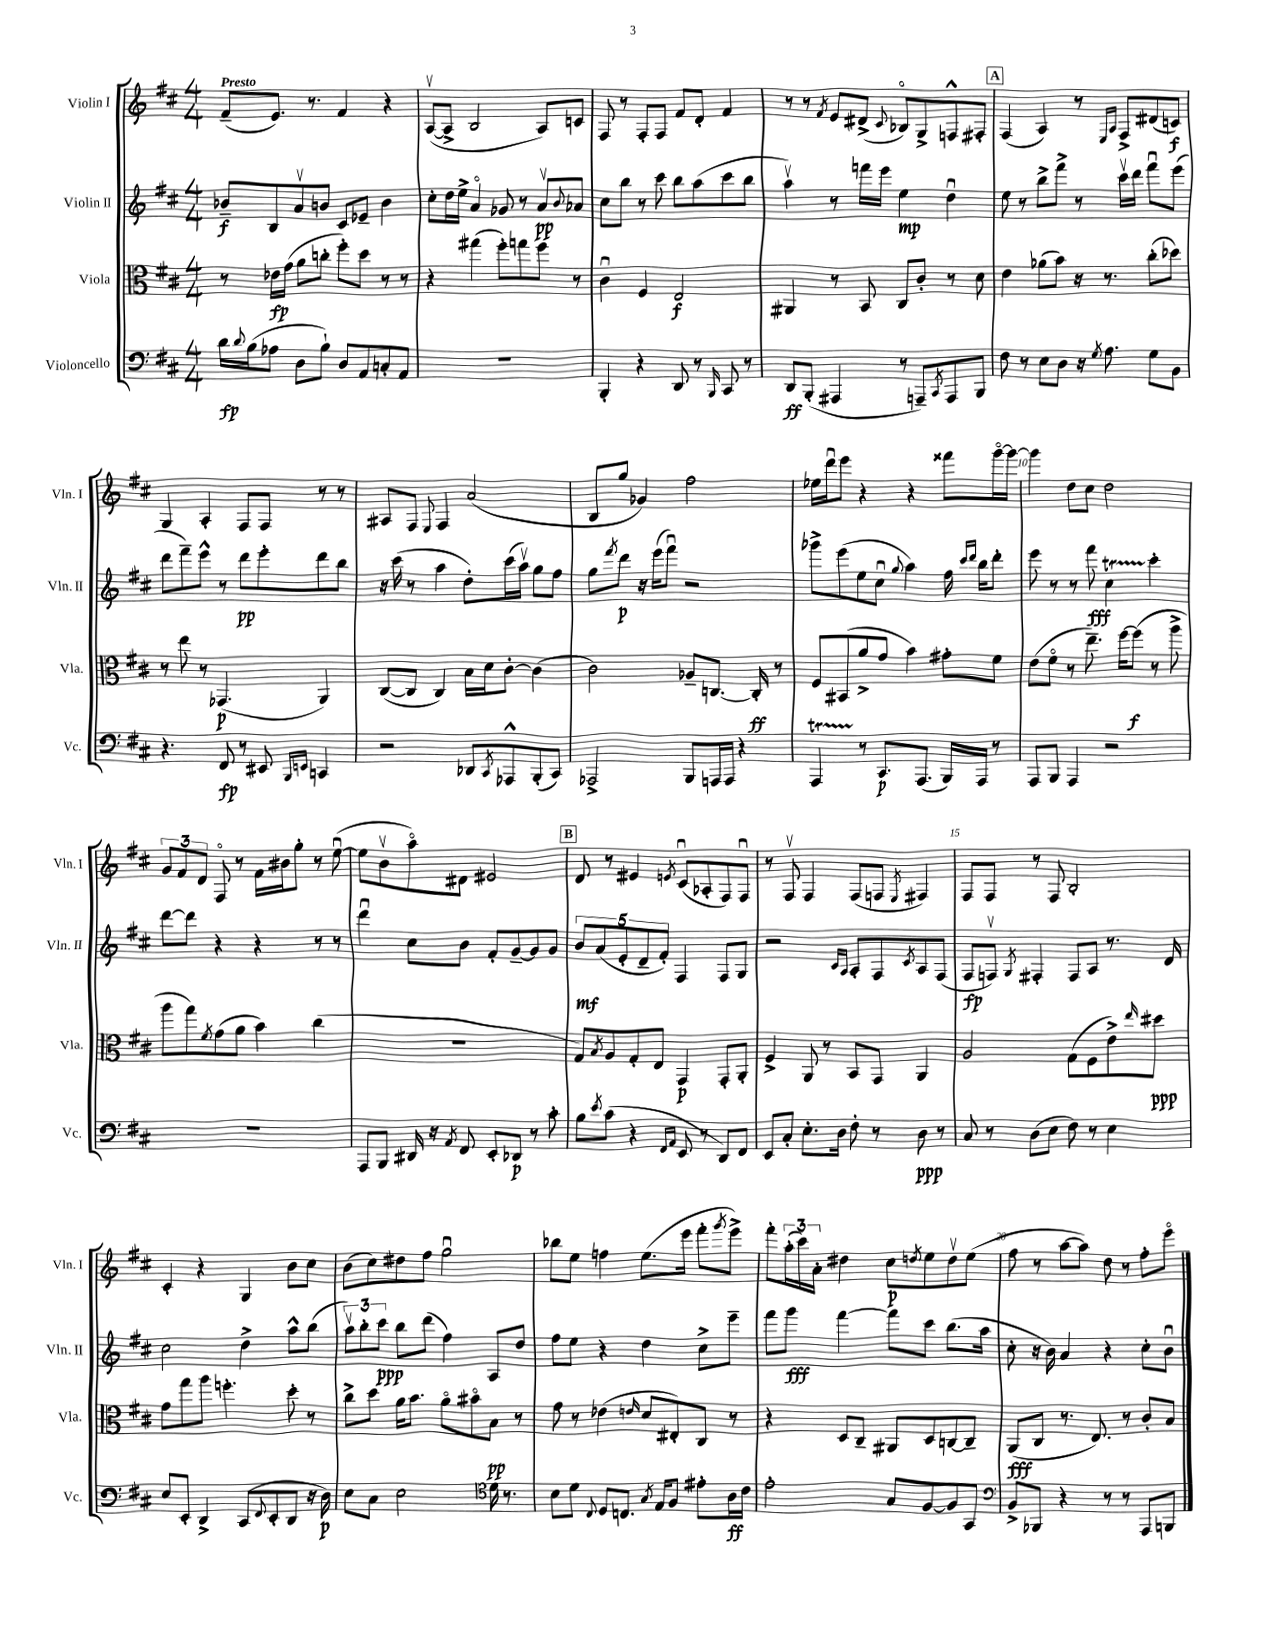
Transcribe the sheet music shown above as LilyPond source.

<<
\new StaffGroup <<
\new Staff = "s0" \with { instrumentName = "Violin I" shortInstrumentName = "Vln. I" } {
    \clef treble \key d \major \numericTimeSignature \time 4/4 \tempo "Presto"
    fis'8--( e'8.) r8. fis'4 r4 |
    a8~\upbow( a8-> b2 a8) c'8 |
    fis8 r8 fis8-. fis8 fis'8 d'8-. fis'4 |
    r8 r8 \acciaccatura { fis'8 } e'8 dis'8->( \appoggiatura { cis'8 } bes8\flageolet) g8-> f8-^ fis8-. |
    \mark \markup { \box "A" } fis4( a4) r8 \grace { e16 a16 } fis8-> dis'8( c'8\f) |
    g4 a4-. fis8 fis8 r8 r8 |
    ais8 fis8 \appoggiatura { e8 } fis4 a'2( |
    b8 g''8 ges'4) fis''2 |
    ees''16 d'''16\downbow e'''8 r4 r4 fisis'''8 g'''16~\flageolet g'''16~ |
    g'''4 d''8 cis''8 d''2 |
    \tuplet 3/2 { g'8 fis'8 d'8 } fis8\flageolet r8 fis'16 bis'16 g''8-. r8 e''8~\downbow( |
    e''8 b'8\upbow a''8\flageolet) dis'8 eis'2 |
    \mark \markup { \box "B" } d'8 r8 eis'4 \acciaccatura { e'8 } cis'8\downbow( aes8-. fis8) fis8\downbow |
    r8 fis8\upbow fis4 fis8( f8 \acciaccatura { e8 } fis4) |
    fis8 fis8 r8 fis8 b2-. |
    cis'4-. r4 g4 b'8 cis''8 |
    b'8( cis''8) dis''8 fis''8 g''2\downbow |
    bes''8 e''8 f''4 e''8.( e'''16 fis'''8-. \acciaccatura { g'''8 } e'''8->) |
    fis'''8-. \tuplet 3/2 { a''16-.( cis'''16) a'16-. } dis''4 cis''8\p \acciaccatura { d''8 } e''8 d''8\upbow e''8( |
    fis''8 r8 a''8~ a''8) d''8 r8 fis''8-. e'''8\flageolet \bar "|." |
}
\new Staff = "s1" \with { instrumentName = "Violin II" shortInstrumentName = "Vln. II" } {
    \clef treble \key d \major \numericTimeSignature \time 4/4
    bes'8--\f b8 a'8\upbow b'8 cis'8 ees'8-- b'4 |
    cis''8-. d''16 e''16-> a'4\flageolet ges'8 r8 a'8\upbow\pp \appoggiatura { b'8 } aes'8 |
    cis''8 b''8 r8 cis'''8 b''8 a''8( cis'''8 b''8 |
    a''4\upbow) r8 f'''16 e'''16 e''4\mp d''4\downbow |
    \mark \markup { \box "A" } e''8 r8 b''8-> fis'''8-> r8 cis'''16\upbow d'''16 fis'''8\downbow e'''8( |
    d'''8 fis'''8--) e'''8-^ r8 d'''8\pp e'''8-. d'''8 b''8 |
    r16 cis'''16( r8 a''4 d''8-.) cis'''16( a''16\upbow) g''8 fis''8 |
    g''8 \acciaccatura { fis'''8 } d'''8\p r16 e'''16( fis'''8\downbow) r2 |
    ges'''8-> e'''8( e''8 cis''8\downbow \appoggiatura { g''8 } a''4) fis''16 \grace { cis'''16 d'''16 } b''16 d'''8-. |
    e'''8 r8 r8 fis'''8\fff cis''4\startTrillSpan cis'''4-.\stopTrillSpan |
    d'''8~ d'''8 r4 r4 r8 r8 |
    d'''4\downbow cis''8 b'8 fis'8-. g'8~-- g'8 g'8 |
    \mark \markup { \box "B" } \tuplet 5/4 { b'8\mf a'8( e'8-. d'8-- fis'8-.) } fis4 fis8 g8 |
    r2 \grace { cis'16 a16 } a8-. fis8 \acciaccatura { cis'8 } a8 fis8( |
    fis8\fp f8\upbow) \acciaccatura { g8 } fis4-. fis8 a8 r8. d'16 |
    cis''2 d''4-> a''8-^ b''8( |
    \tuplet 3/2 { a''8\upbow) b''8-. cis'''8\ppp } b''8 d'''8( fis''4) a8 d''8 |
    fis''8 e''8 r4 d''4 cis''8-> e'''8-- |
    fis'''8 g'''8\fff fis'''4~ fis'''8 cis'''8 b''8.( a''16 |
    cis''8-. r16 b'16) a'4 r4 cis''8-. b'8\downbow \bar "|." |
}
\new Staff = "s2" \with { instrumentName = "Viola" shortInstrumentName = "Vla." } {
    \clef alto \key d \major \numericTimeSignature \time 4/4
    r8 ees'16\fp g'16( a'8 c''8-. fis''8-.) d''8 r8 r8 |
    r4 gis''4( fis''8-.) g''8 fis''8 r8 |
    cis'4\downbow fis4 e2\f |
    ais,4 r8 b,8 cis8 cis'8-. r8 d'8 |
    \mark \markup { \box "A" } e'4 aes'8( b'8) r16 r8. cis''8-.( des''8) |
    r8 e''8 r8 ges,4.\p( a,4) |
    cis8~( cis8 cis4) b16 d'16 cis'8~-. cis'4( |
    cis'2) aes8-- c8.~ c16-.\ff r8 |
    fis8 bis,8( a'8-> g'8 b'4) gis'8-. fis'8 |
    e'8( fis'8\flageolet r8 e''8.--) fis''16~ fis''8\f( r8 a''8-> |
    a''8 g''8) \acciaccatura { fis'8 } g'8( a'8 b'4) cis''4( |
    R1 |
    \mark \markup { \box "B" } g8) \acciaccatura { b8 } a8 g8-. e8 g,4\p g,8-. a,8-. |
    fis4-> a,8 r8 b,8 g,8 a,4 |
    a2 g8( fis8 e'8->) \grace { e''16 } dis''8\ppp |
    g'8 g''8 a''8 f''4.-. d''8-. r8 |
    cis''8-> d''8 a'16 b'8. a'8\flageolet bis'8\flageolet b8\pp r8 |
    g'8 r8 ees'4( \grace { e'16 } d'8 eis8-.) cis8 r8 |
    r4 d8 cis8-- ais,8 d8 c8~ c8-- |
    a,8\fff( cis8 r8. e8.) r8 cis'8-. b8 \bar "|." |
}
\new Staff = "s3" \with { instrumentName = "Violoncello" shortInstrumentName = "Vc." } {
    \clef bass \key d \major \numericTimeSignature \time 4/4
    d'16\fp \appoggiatura { d'8 } b16( aes8 d8 b8-!) d8 a,8 c8-. a,8 |
    R1 |
    b,,4-. r4 d,8 r8 \grace { b,,16 } cis,8 r8 |
    d,8\ff b,,8-.( ais,,4 r8 a,,8--) \acciaccatura { cis,8 } a,,8 b,,8 |
    \mark \markup { \box "A" } fis8 r8 e8 d8 r16 \acciaccatura { g8 } a8. g8 b,8 |
    r4. fis,8\fp r8 eis,8 \grace { b,,16 e,16 } c,4 |
    r2 des,8 \acciaccatura { cis,8 } aes,,8-^ b,,8-.( cis,8) |
    aes,,2-> b,,8 a,,16 a,,16 r4 |
    a,,4\startTrillSpan r8\stopTrillSpan cis,8.\p a,,8.( b,,16) a,,16 r8 |
    a,,8 b,,8 a,,4 r2 |
    R1 |
    a,,8 b,,8 dis,16 r16 \acciaccatura { a,8 } fis,8 e,8-. des,8\p r8 cis'8-. |
    \mark \markup { \box "B" } b8 \acciaccatura { e'8 } cis'8( r4 \grace { fis,16 a,16 } e,8 r8 d,8) fis,8 |
    e,8 cis8-. e8.-. d16 fis8-. r8 d8\ppp r8 |
    cis8 r8 d8( e8 fis8) r8 e4 |
    e8 e,8-. d,4-> cis,8( \appoggiatura { fis,8 } e,8-. d,8 r16 d16\p) |
    e8 cis8 e2 \clef tenor d'16 r8. |
    b8 d'8 \appoggiatura { cis8 } d8 c8. \acciaccatura { g8 } e16 fis8 eis'8-. a16\ff cis'16 |
    e'2-. g8 fis8~ fis8 g,8 |
    \clef bass b,8-> bes,,8 r4 r8 r8 a,,8 b,,8 \bar "|." |
}
>>
>>
\layout { \context { \Score \override BarNumber.break-visibility = ##(#f #t #t) barNumberVisibility = #(every-nth-bar-number-visible 5) } }
